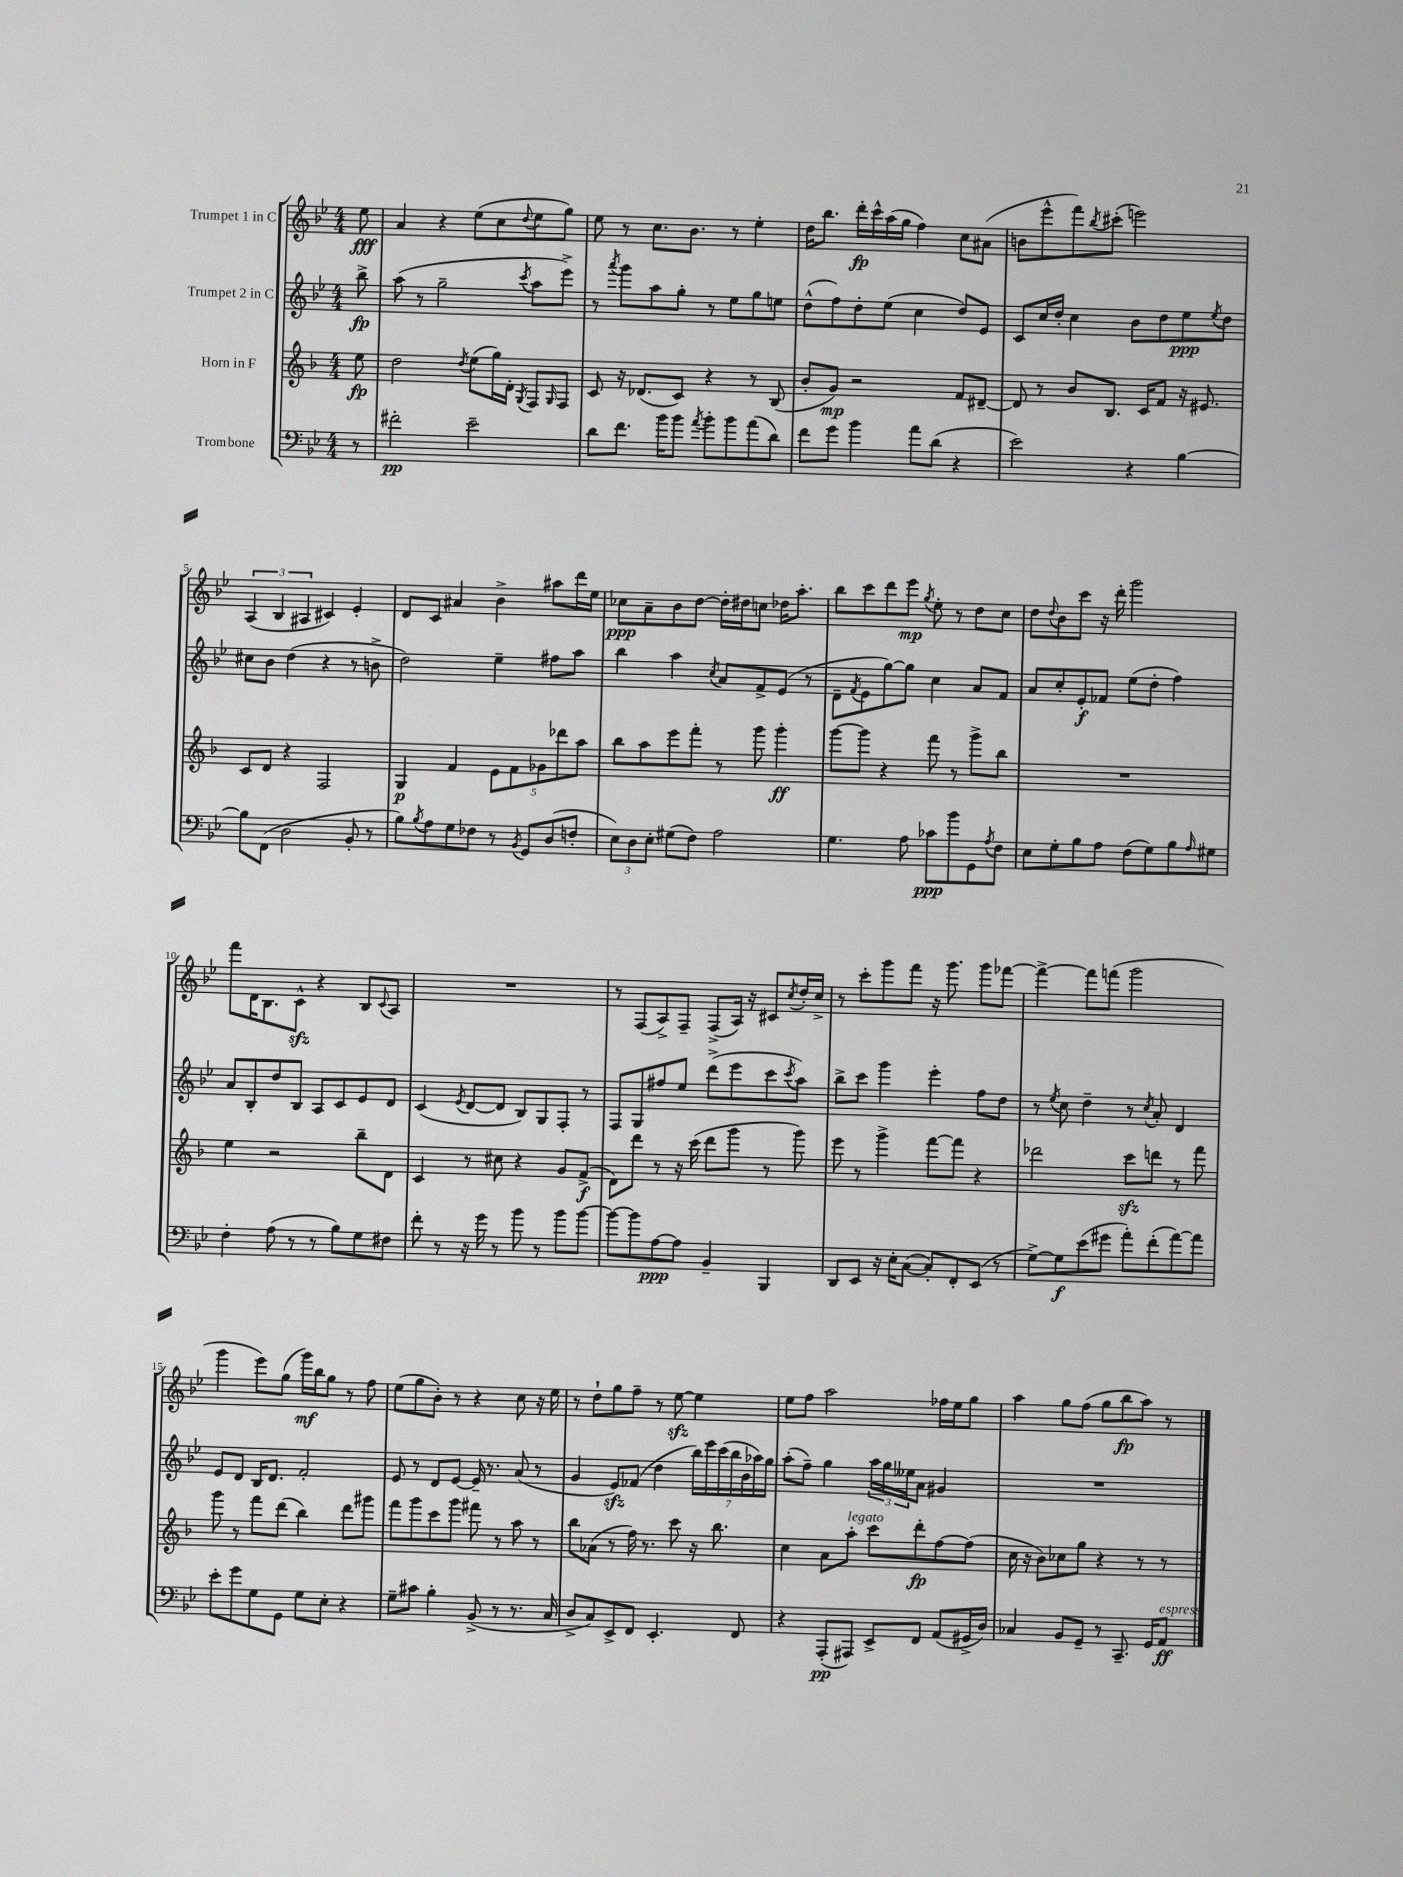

**kern	**kern	**kern	**kern
*staff4	*staff3	*staff2	*staff1
*clefF4	*clefG2	*clefG2	*clefG2
*k[b-e-]	*k[b-]	*k[b-e-]	*k[b-e-]
*M4/4	*M4/4	*M4/4	*M4/4
8r	8ee	8bb-^	8ee-
=	=	=	=
2f#'	2dd	(8aa	4a
.	.	8r	.
.	.	2gg~	4r
.	8qdd	.	.
2e-~	(8ee	.	(8ee-
.	16gg)	.	8cc
.	16d'	.	.
.	8qG	8qccc	8qqdd
.	8F	8aa	8ee-
.	16qqG	.	.
.	8F	8eee-^)	8gg)
=	=	=	=
8d	8c	8r	8ee-
.	.	8qaaa	.
8.f	16r	8ggg	8r
.	(8.d-	.	.
.	.	8aa	8.cc
16b-	.	.	.
8b-	8c)	8gg'	.
.	.	.	8.b-
8qa	.	.	.
8b-'	4r	8r	.
8b-	.	8ee-	8r
(8a	8r	8gg	4ee-'
8d)	(8B-	8ee	.
=	=	=	=
8f	8b-'	(8dd^^	16dd
.	.	.	8.bb-
8g	8g)	8ff)	.
4b-	2r	8dd'	16ddd'
.	.	.	16ccc^^
.	.	(8ee-	(16aa
.	.	.	16gg
8a	.	4cc	4ff)
(8d	.	.	.
4r	8f	8dd)	8cc
.	[8d#~	8e-	(8a#
=	=	=	=
2e-)	8d#]	8c	8b
.	8r	16cc	8eee-^^
.	.	16dd'	.
.	8b-	4cc	8fff)
.	.	.	8qbb-
.	8.B-	.	(8ccc#'
4r	.	8b-	2eee)
.	16c	.	.
.	8f	8dd	.
[4B-	16r	8ee-	.
.	8.e#	.	.
.	.	8qee-	.
.	.	8dd	.
=	=	=	=
8B-]	8c	8cc#	(6A
(8FF	8d	8b-	.
.	.	.	6B-
2D	4r	(4dd	.
.	.	.	6A#
.	2F	4r	4c#)
8BB-'	.	8r	4e-'
8r	.	8b^	.
=	=	=	=
8B-)	4G	2dd)	8d
8qB-	.	.	.
8A	.	.	8c
8G	4f	.	4a#
8F-	.	.	.
8r	10e	4ee-~	4b-^
.	10f	.	.
8qBB-	.	.	.
8GG	.	.	.
.	10g-	.	.
(8D	.	8ff#	8aa#
.	10ddd-	.	.
8F'	.	8aa	16ddd
.	10aa	.	.
.	.	.	16ee-
=	=	=	=
12E-)	8bb-	4bb-	8cc-
12D	.	.	.
.	8aa	.	8a~
12E-'	.	.	.
(8G#	8eee	4aa	8b-
8F)	8fff'	.	[8dd
.	.	8qcc	.
2A	8r	8a	16dd']
.	.	.	16dd#
.	8ggg	8f^	8cc
.	4ggg'	(8e-	16dd-
.	.	.	8.aa'
.	.	8r	.
=	=	=	=
4.G	[8ggg	8d~	8bb-
.	.	8qf	.
.	8ggg]	8e-	8ccc
.	4r	[8gg)	8ddd
8A	.	8gg]	8eee-
.	.	.	8qgg
8c-	8fff	4cc	8ee-'
8b-	8r	.	8r
8GG	8ggg^	8a	8dd
8qA	.	.	.
8F	8bb-	8f	8cc
=	=	=	=
8E-	1r	8a	8dd
.	.	.	8qqdd
8G'	.	8cc'	8b-
8B-	.	8e-'	8ccc
8A	.	8f-	16r
.	.	.	16ddd'
(8F	.	(8ee-	2ggg
8G)	.	8dd'	.
8B-	.	4ff)	.
16qqA	.	.	.
8G#	.	.	.
=	=	=	=
4F'	4ee	8a	8fff
.	.	8B-'	16d
.	.	.	8.B-
(8A	2r	8dd	.
8r	.	8B-	8c^^
8r	.	8A	4r
8B-)	.	8c	.
8G	8bb-~	8e-	8B-
.	.	.	8qqc
8F#	8d	8d	8A
=	=	=	=
8f'	4c	(4c	1r
8r	.	.	.
.	.	8qe-	.
16r	8r	[8d	.
16g	.	.	.
8r	8cc#	8d]	.
8b-	4r	8B-)	.
8r	.	8G	.
8b-	8g	8F'	.
[8b-	(8f^	8r	.
=	=	=	=
8b-_	8d)	8F	8r
8b-]	8ddd	8G	(8F
[8A	8r	8ff#	8A^)
8A]	16r	8ee-	8F~
.	(16ccc	.	.
4BB-~	8ddd	(8ddd^	(8F^
.	8ggg	8eee-	16A)
.	.	.	16r
4BBB-	8r	8ccc	8c#
.	.	8qccc	8qcc
.	8ggg)	8aa)	16dd'
.	.	.	16cc^
=	=	=	=
8DD	8eee	8bb-^	8r
8EE-	8r	8ccc	8ccc'
16r	4ggg^	4ggg	8ggg
16E-'	.	.	.
([8C	.	.	8fff
8C'])	[8fff	4eee-'	16r
.	.	.	8.ggg
8FF'	8fff]	.	.
(8EE-	4r	8ff	8ggg
8r	.	8dd	[8fff-
=	=	=	=
[8G^)	2ddd-	8r	4fff-^_
.	.	8qee-	.
8G]	.	8cc	.
(8e-	.	4dd~	8fff-]
8g#	.	.	(8fff
8a')	8ccc	8r	2ggg
.	.	8qcc	.
(8f'	8ddd	8a'	.
[8a)	8r	4d	.
8a]	8fff	.	.
=	=	=	=
8e-'	8ggg	8e-	4ggg
8g	8r	8d	.
8G	8fff	16B-	8eee-)
.	.	8.d	.
8GG	(8ddd	.	(8gg
8G	4bb-)	2f'	16ggg)
.	.	.	16bb-
8E-'	.	.	8gg
4r	8ddd	.	8r
.	8ggg#	.	8ff
=	=	=	=
8G~	8fff	8e-	(8ee-
8c#	8ggg	8r	8gg
4B-'	8ccc	8d	8b-')
.	8ggg	[8e-	8r
(8BB-^	8fff#	16e-~]	4r
.	.	8.r	.
8r	8r	.	.
8.r	8aa	(8a	8cc
.	8r	8r	16r
16C	.	.	16ee-
=	=	=	=
8D^	8bb-	4g	8r
8C)	(8a-	.	8dd`
8EE-^	8r	8e-)	8gg
8FF	16ff)	(8f-	8ff~
.	8.r	.	.
4.EE-'	.	4dd	8r
.	8ccc	.	[8ee-
.	16r	28bb-)	4ee-]
.	.	28eee-	.
.	8.bb-	.	.
.	.	(28ccc	.
.	.	28bb-	.
8FF	.	.	.
.	.	28b-	.
.	.	28aa-)	.
.	.	28gg	.
=	=	=	=
4r	4cc	(8aa'	8ee-
.	.	8ff~)	8ff
(8AAA'	8a	4gg	2aa
8AAA#)	8aa'	.	.
8EE-^	8ccc	24aa	.
.	.	24gg	.
.	.	24ee--	.
8FF	8ddd'	8a	.
(8AA	[8ff	4g#	16ff-
.	.	.	16ee-
16GG#^	(8ff]	.	8gg
16D)	.	.	.
=	=	=	=
4C-	16cc	1r	4aa
.	16r	.	.
.	8b-)	.	.
8BB-	8cc-	.	8gg
8GG~	8gg	.	(8ff
8r	4r	.	8gg
8.CC~	.	.	8bb-
.	8r	.	8aa)
16GG	.	.	.
8AA	8r	.	8r
==	==	==	==
*-	*-	*-	*-
